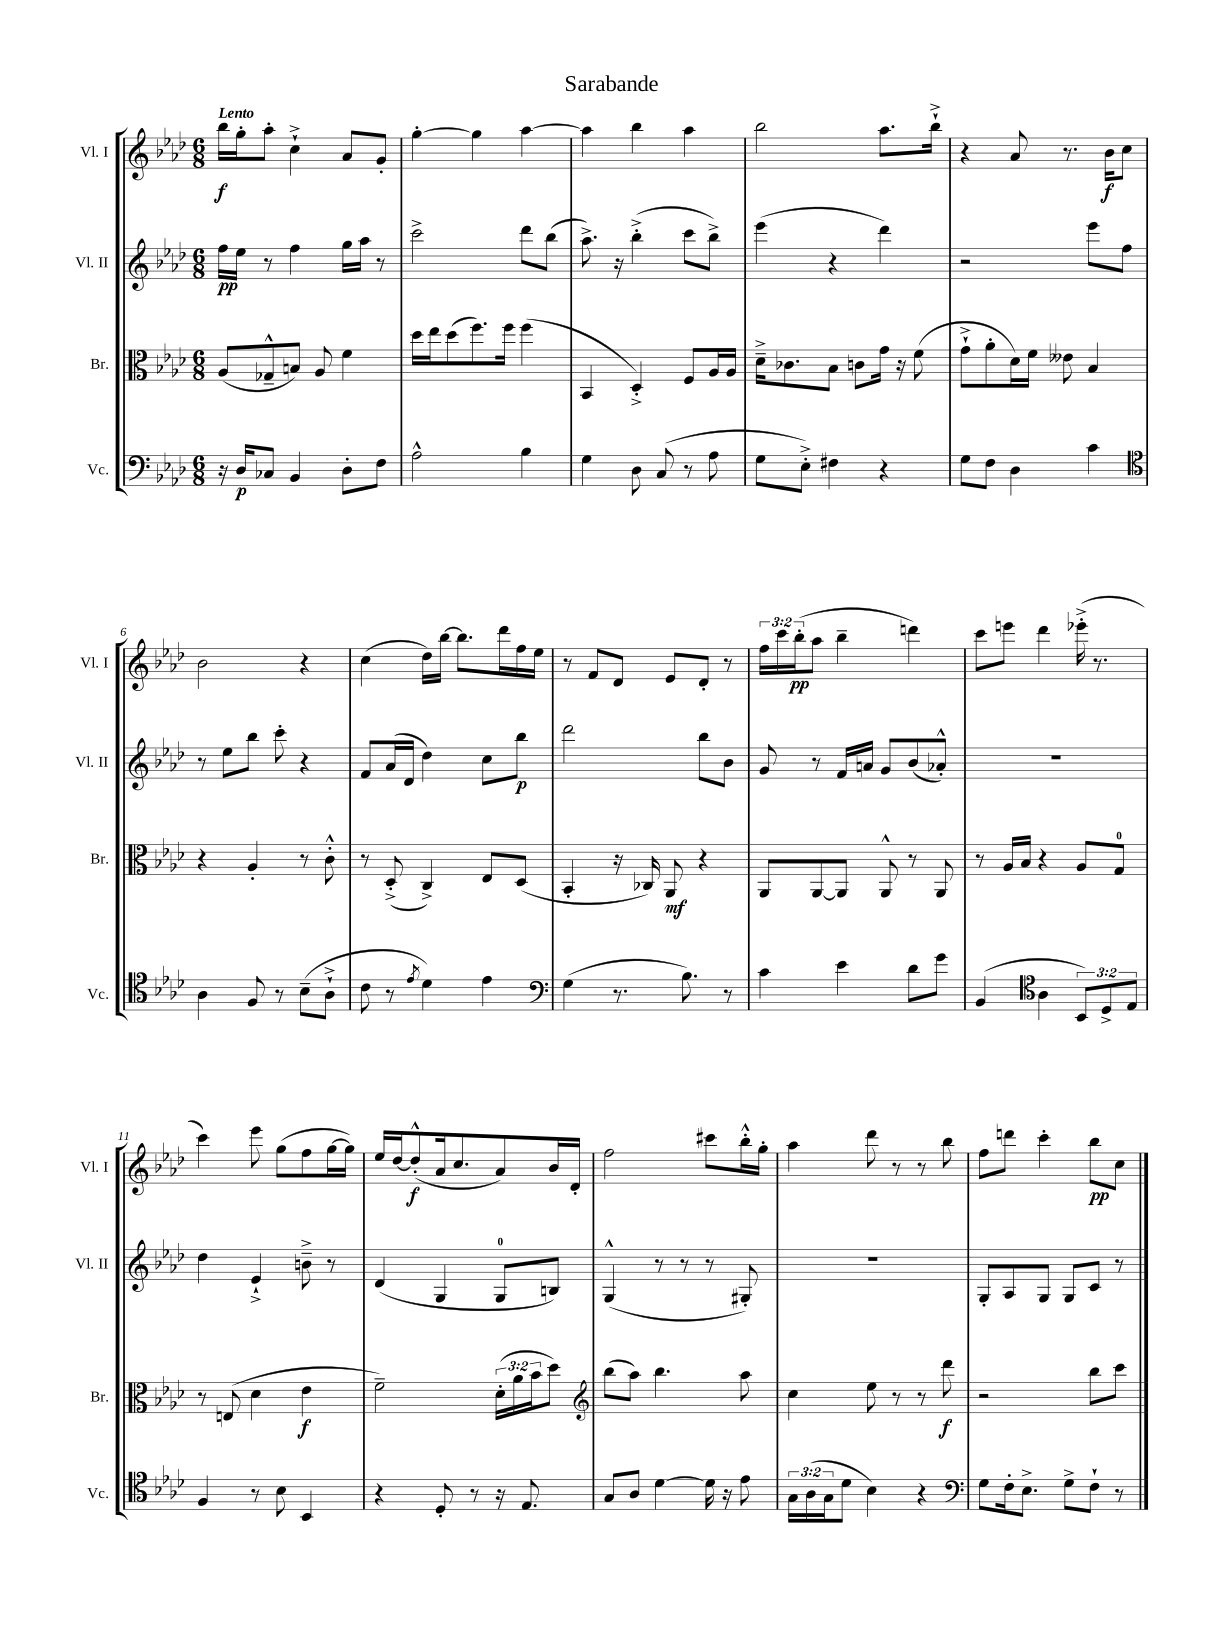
\header { title = "Sarabande" }
<<
\new StaffGroup <<
\new Staff = "s0" \with { instrumentName = "Vl. I" shortInstrumentName = "Vl. I" } {
    \clef treble \key aes \major \numericTimeSignature \time 6/8 \override Staff.TupletNumber.text = #tuplet-number::calc-fraction-text \tempo "Lento"
    bes''16\f g''16-. aes''8-. c''4-!-> aes'8 g'8-. |
    g''4~-. g''4 aes''4~ |
    aes''4 bes''4 aes''4 |
    bes''2 aes''8. bes''16-!-> |
    r4 aes'8 r8. bes'16\f c''8 |
    bes'2 r4 |
    c''4( des''16) bes''16~ bes''8. des'''16 f''16 ees''16 |
    r8 f'8 des'8 ees'8 des'8-. r8 |
    \tuplet 3/2 { f''16 c'''16 bes''16-.\pp( } aes''8 bes''4-- d'''4) |
    c'''8 e'''8 des'''4 ees'''16-.->( r8. |
    c'''4) ees'''8 g''8( f''8 g''16~ g''16) |
    ees''16 des''16~ des''8-.-^\f( aes'16 c''8. aes'8) bes'16 des'16-. |
    f''2 cis'''8 bes''16-.-^ g''16-. |
    aes''4 des'''8 r8 r8 bes''8 |
    f''8 d'''8 c'''4-. bes''8\pp c''8 \bar "|." |
}
\new Staff = "s1" \with { instrumentName = "Vl. II" shortInstrumentName = "Vl. II" } {
    \clef treble \key aes \major \numericTimeSignature \time 6/8
    f''16\pp ees''16 r8 f''4 g''16 aes''16 r8 |
    c'''2-> des'''8 bes''8( |
    aes''8.->) r16 bes''4-.->( c'''8 bes''8->) |
    ees'''4( r4 des'''4) |
    r2 ees'''8 f''8 |
    r8 ees''8 bes''8 c'''8-. r4 |
    f'8 aes'16( des'16 des''4) c''8 bes''8\p |
    des'''2 bes''8 bes'8 |
    g'8 r8 f'16 a'16 g'8 bes'8( aes'8-.-^) |
    R2. |
    des''4 ees'4-!-> b'8---> r8 |
    des'4( g4 g8-0 b8) |
    g4-^( r8 r8 r8 gis8-.) |
    R2. |
    g8-. aes8 g8 g8 c'8 r8 \bar "|." |
}
\new Staff = "s2" \with { instrumentName = "Br." shortInstrumentName = "Br." } {
    \clef alto \key aes \major \numericTimeSignature \time 6/8 \override Staff.TupletNumber.text = #tuplet-number::calc-fraction-text
    aes8( ges8---^ b8) aes8 f'4 |
    des''16 ees''16 des''8( f''8.) f''16 f''4( |
    bes,4 des4-.->) f8 aes16 aes16 |
    des'16---> ces'8. bes8 c'8 g'16 r16 f'8( |
    g'8-!-> aes'8-. des'16) f'16 eeses'8 bes4 |
    r4 aes4-. r8 c'8-.-^ |
    r8 des8-.->( c4->) ees8 des8( |
    bes,4-. r16 ces16) aes,8\mf r4 |
    aes,8 aes,8~ aes,8 aes,8-^ r8 aes,8 |
    r8 aes16 bes16 r4 aes8 g8-0 |
    r8 e8( des'4 ees'4\f |
    f'2--) \tuplet 3/2 { des'16-.( aes'16 bes'16 } des''8) |
    \clef treble bes''8( aes''8) bes''4. aes''8 |
    c''4 ees''8 r8 r8 des'''8\f |
    r2 bes''8 c'''8 \bar "|." |
}
\new Staff = "s3" \with { instrumentName = "Vc." shortInstrumentName = "Vc." } {
    \clef bass \key aes \major \numericTimeSignature \time 6/8 \override Staff.TupletNumber.text = #tuplet-number::calc-fraction-text
    r16 des16\p ces8 bes,4 des8-. f8 |
    aes2-^ bes4 |
    g4 des8 c8( r8 aes8 |
    g8 ees8-.->) fis4 r4 |
    g8 f8 des4 c'4 |
    \clef tenor aes4 f8 r8 bes8--( aes8-!-> |
    c'8 r8 \acciaccatura { ees'8 } des'4) ees'4 |
    \clef bass g4( r8. bes8.) r8 |
    c'4 ees'4 des'8 g'8 |
    bes,4( \clef tenor aes4 \tuplet 3/2 { bes,8) des8-> ees8 } |
    f4 r8 bes8 bes,4 |
    r4 des8-. r8 r16 ees8. |
    g8 aes8 des'4~ des'16 r16 ees'8 |
    \tuplet 3/2 { g16 aes16( g16 } des'8 bes4) r4 |
    \clef bass g8 f16-. ees8.-> g8-> f8-! r8 \bar "|." |
}
>>
>>
